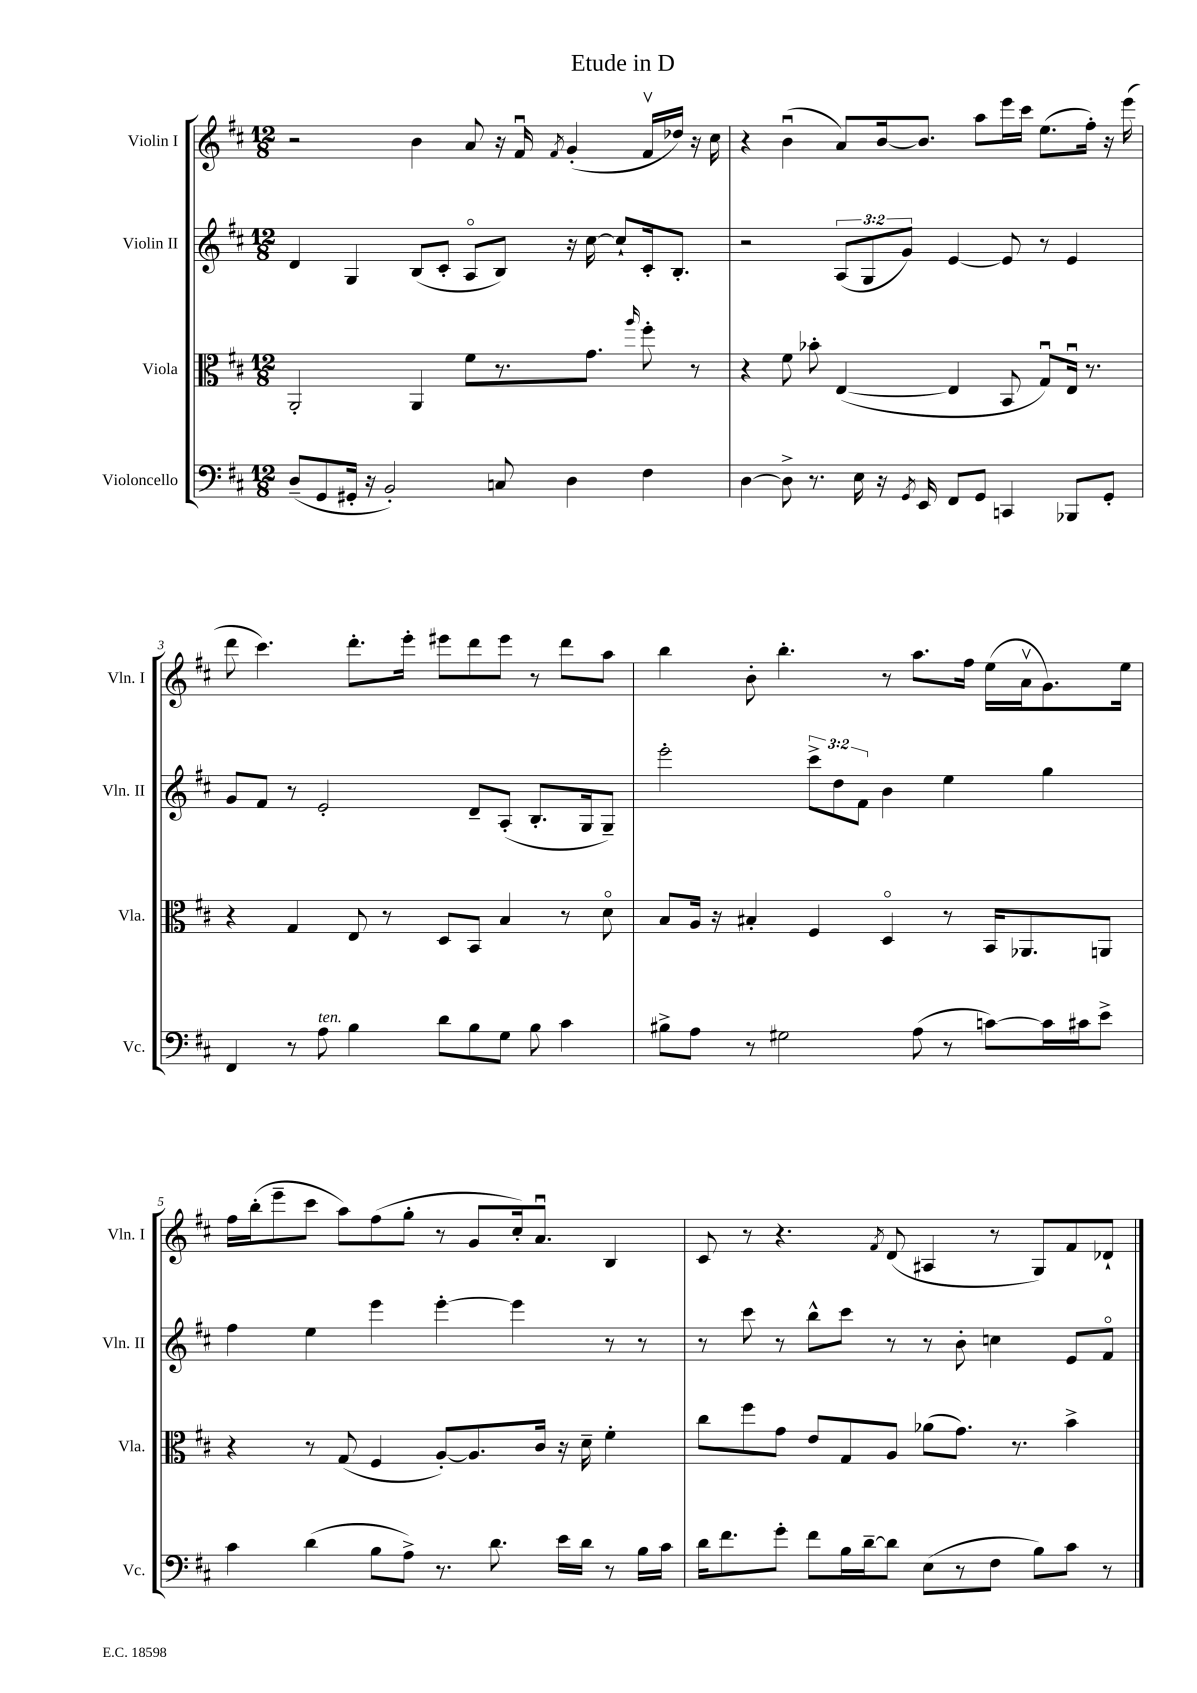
\header { title = "Etude in D" }
<<
\new StaffGroup <<
\new Staff = "s0" \with { instrumentName = "Violin I" shortInstrumentName = "Vln. I" } {
    \clef treble \key d \major \numericTimeSignature \time 12/8
    \autoBeamOff r2 b'4 a'8 r16 fis'16\downbow \acciaccatura { fis'8 } g'4-.( fis'16[\upbow des''16]) r16 cis''16 |
    r4 b'4\downbow( a'8[) b'16~ b'8.] a''8[ e'''16 cis'''16] e''8.[( fis''16]-.) r16 e'''16( |
    d'''8 cis'''4.) d'''8.[-. e'''16]-. eis'''8[ d'''8 eis'''8] r8 d'''8[ a''8] |
    b''4 b'8-. b''4.-. r8 a''8.[ fis''16] e''16[( a'16\upbow g'8.) e''16] |
    fis''16[ b''16-.( e'''8-- cis'''8] a''8[) fis''8( g''8]-. r8 g'8[ cis''16-.) a'8.]\downbow b4 |
    cis'8 r8 r4. \acciaccatura { fis'8 } d'8( ais4 r8 g8[) fis'8 des'8]-! \bar "|." |
}
\new Staff = "s1" \with { instrumentName = "Violin II" shortInstrumentName = "Vln. II" } {
    \clef treble \key d \major \numericTimeSignature \time 12/8 \override Staff.TupletNumber.text = #tuplet-number::calc-fraction-text
    \autoBeamOff d'4 g4 b8[( cis'8]-. a8[\flageolet b8]) r16 cis''16~ cis''8[-! cis'16-. b8.]-. |
    r2 \tuplet 3/2 { a8[( g8 g'8]) } e'4~ e'8 r8 e'4 |
    g'8[ fis'8] r8 e'2-. d'8[-- a8]-.( b8.[-. g16 g8]--) |
    e'''2-. \tuplet 3/2 { cis'''8[-> d''8 fis'8] } b'4 e''4 g''4 |
    fis''4 e''4 e'''4 e'''4~-. e'''4 r8 r8 |
    r8 cis'''8 r8 b''8[-^ cis'''8] r8 r8 b'8-. c''4 e'8[ fis'8]\flageolet \bar "|." |
}
\new Staff = "s2" \with { instrumentName = "Viola" shortInstrumentName = "Vla." } {
    \clef alto \key d \major \numericTimeSignature \time 12/8
    \autoBeamOff a,2-. a,4 fis'8[ r8. g'8.] \grace { a''16 } fis''8-. r8 |
    r4 fis'8 bes'8-. e4~( e4 b,8 g8[\downbow) e16]\downbow r8. |
    r4 g4 e8 r8 d8[ b,8] b4 r8 d'8\flageolet |
    b8[ a16] r16 bis4-. fis4 d4\flageolet r8 b,16[ aes,8. a,8] |
    r4 r8 g8( fis4 a8[~-.) a8. cis'16] r16 d'16-- fis'4-. |
    cis''8[ fis''8 g'8] e'8[ g8 a8] aes'8[( g'8.]) r8. b'4-> \bar "|." |
}
\new Staff = "s3" \with { instrumentName = "Violoncello" shortInstrumentName = "Vc." } {
    \clef bass \key d \major \numericTimeSignature \time 12/8
    \autoBeamOff d8[--( g,8 gis,16]-. r16 b,2-.) c8 d4 fis4 |
    d4~ d8-> r8. e16 r16 \acciaccatura { g,8 } e,16 fis,8[ g,8] c,4 bes,,8[ g,8]-. |
    fis,4 r8 a8^\markup { \italic "ten." } b4 d'8[ b8 g8] b8 cis'4 |
    bis8[-> a8] r8 gis2 a8( r8 c'8[~) c'16 cis'16 e'8]-> |
    cis'4 d'4( b8[ a8]->) r8. d'8. e'16[ d'16] r8 b16[ cis'16] |
    d'16[ fis'8. g'8]-. fis'8[ b16 d'16~-- d'8] e8[( r8 fis8] b8[) cis'8] r8 \bar "|." |
}
>>
>>
